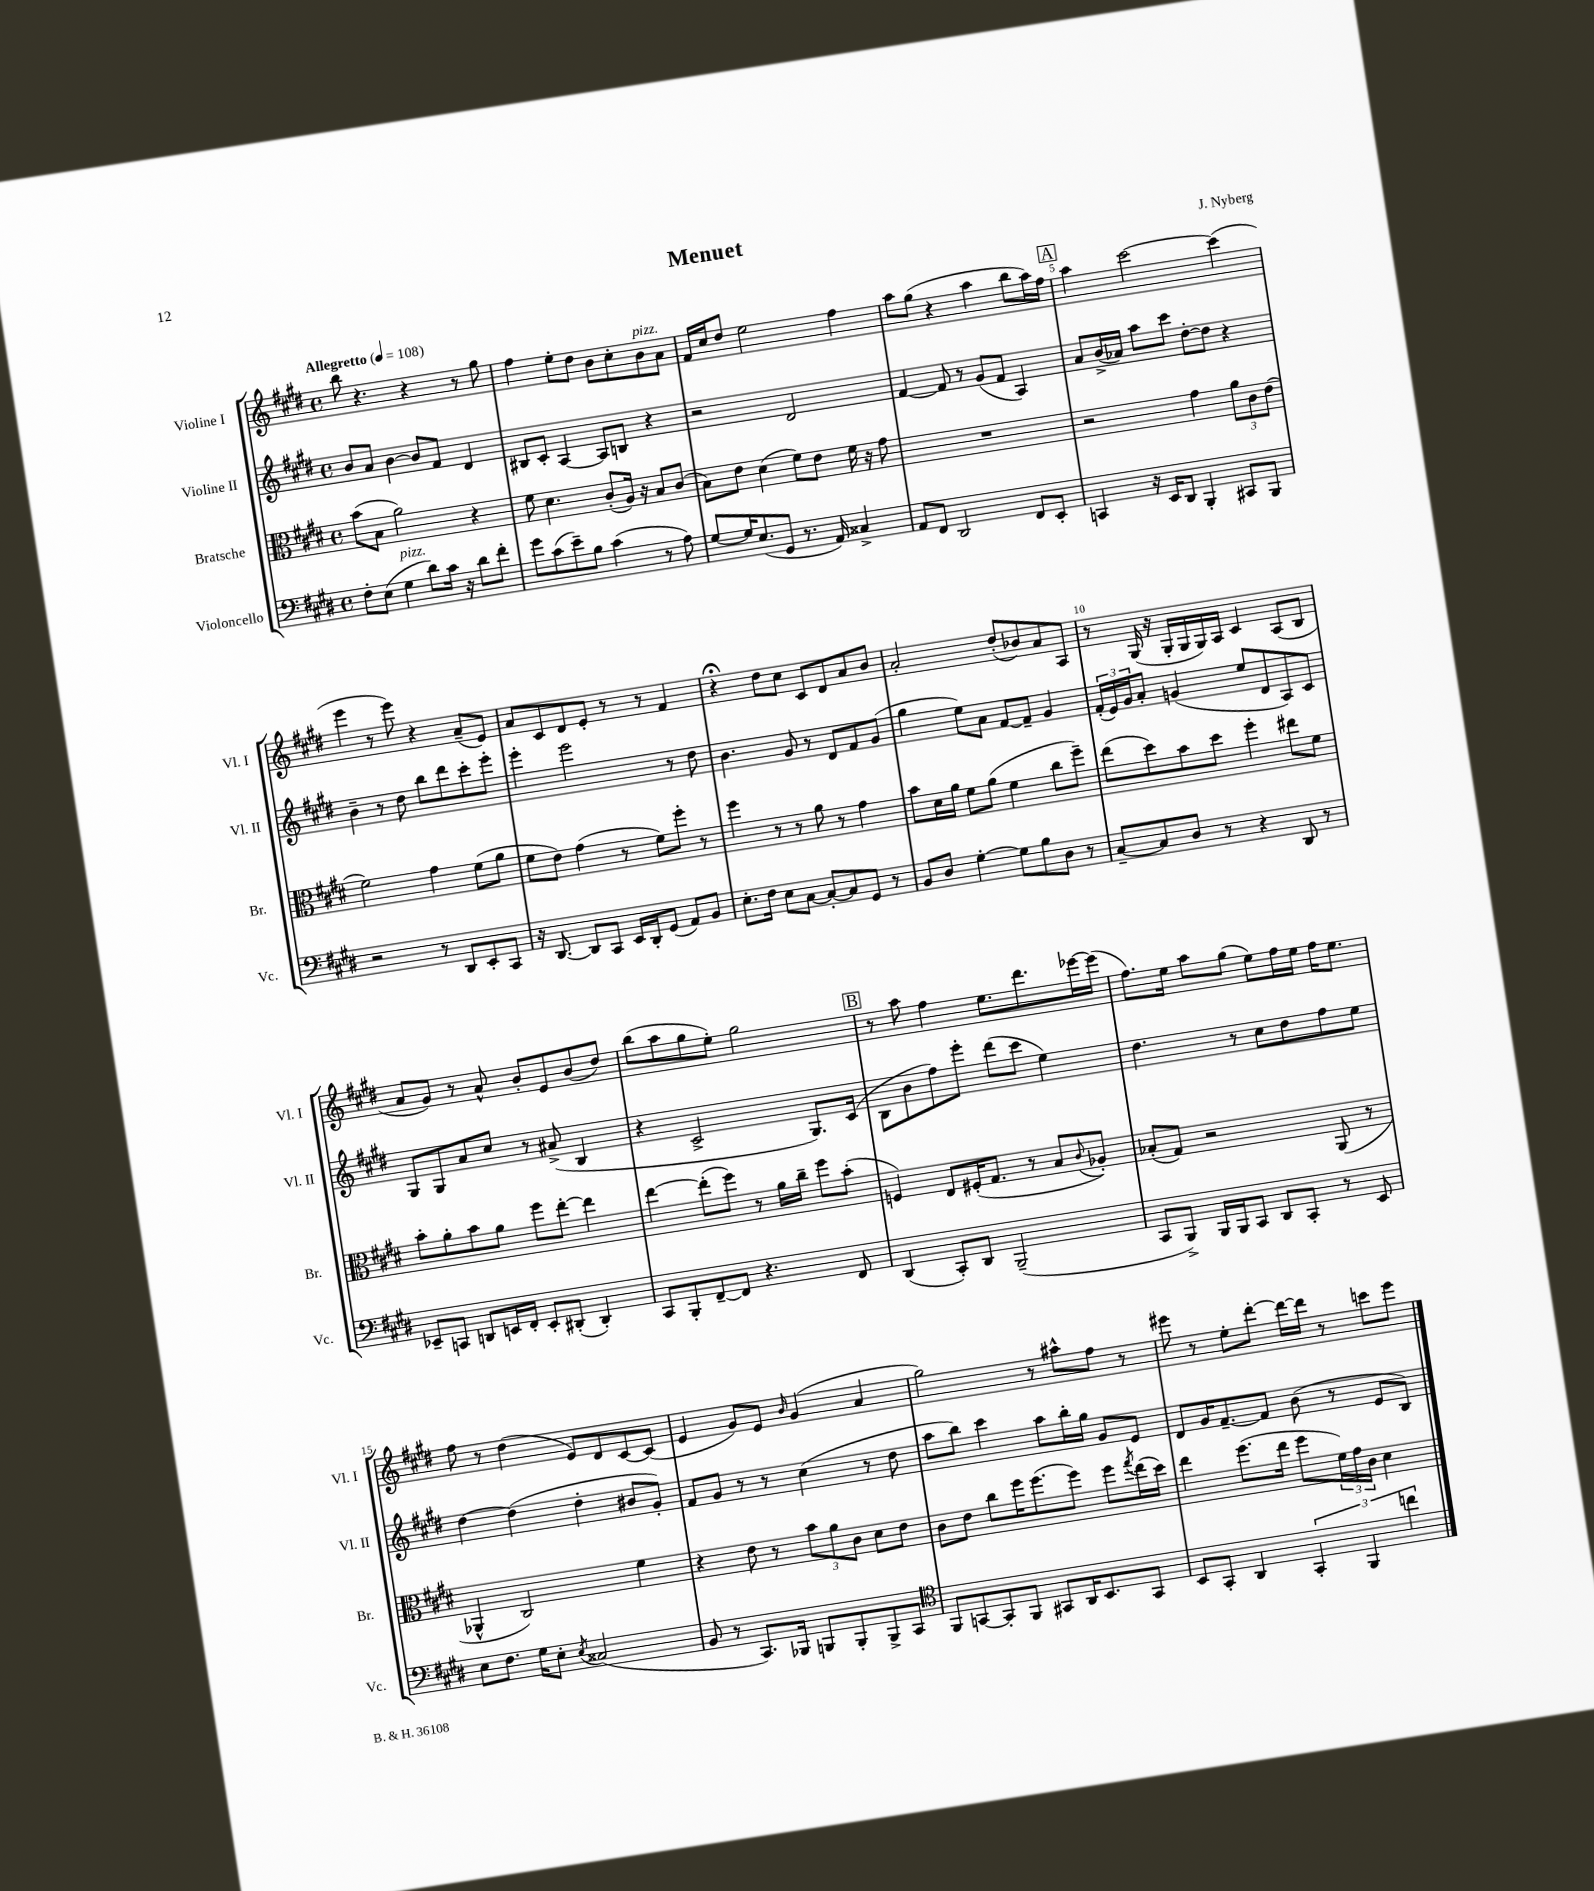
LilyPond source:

\header { title = "Menuet" composer = "J. Nyberg" }
<<
\new StaffGroup <<
\new Staff = "s0" \with { instrumentName = "Violine I" shortInstrumentName = "Vl. I" } {
    \clef treble \key e \major \defaultTimeSignature \time 4/4 \tempo "Allegretto" 4 = 108
    b''8 r4. r4 r8 gis''8 |
    fis''4 e''8-. dis''8 b'8 cis''8-. b'8^\markup { \italic "pizz." } a'8 |
    fis'16 cis''16 dis''8 e''2 fis''4 |
    a''8 gis''8( r4 a''4 b''8 a''16) fis''16 |
    \mark \markup { \box "A" } a''4 cis'''2~ cis'''4( |
    e'''4 r8 e'''8) r4 a'8--( e'8) |
    a'8 cis'8 dis'8 e'8-. r8 r8 fis'4 |
    r4\fermata dis''8 cis''8 cis'8 dis'8 a'8 b'8 |
    a'2-. dis''8-.( bes'8) a'8 a8 |
    r8 gis16( r16 gis16-. gis16 gis16) a16 cis'4 a8( b8 |
    a'8 gis'8) r8 a'8-^ b'8-. e'8 b'8( dis''8) |
    b''8( a''8 gis''8 e''8-.) gis''2 |
    \mark \markup { \box "B" } r8 a''8 fis''4 e''8. dis'''8. ees'''16~ ees'''16( |
    fis''8.) e''16 a''8 gis''8( e''8) fis''16 e''16 fis''16 e''8. |
    fis''8 r8 dis''4( e'8) dis'8 cis'8~ cis'8( |
    e'4 gis'8) e'8 \grace { b'16 } gis'4( a'4 |
    gis''2) r8 ais''8-^ fis''8 r8 |
    eis'''8 r8 e''8-. dis'''8~-. dis'''16~ dis'''16 r8 c'''8 eis'''8 \bar "|." |
}
\new Staff = "s1" \with { instrumentName = "Violine II" shortInstrumentName = "Vl. II" } {
    \clef treble \key e \major \defaultTimeSignature \time 4/4
    b'8 a'8 b'4~ b'8 fis'8 dis'4 |
    bis8 cis'8-. a4~ a8 b8 r4 |
    r2 dis'2 |
    fis'4~ fis'8 r8 gis'8( fis'8 a4) |
    \mark \markup { \box "A" } a'8 b'16->( aes'16) a''8 cis'''8 dis''8~-. dis''8 r4 |
    b'4-- r8 dis''8 b''8 dis'''8 cis'''8-. e'''8-. |
    e'''4-. e'''2 r8 dis''8 |
    b'4. gis'8 r8 dis'8 fis'8 gis'8( |
    gis''4 e''8) a'8 fis'8~ fis'8-- gis'4 |
    \tuplet 3/2 { fis'16-.( e'16) gis'16 } a'8-. g'4( e''8 dis'8 a8) cis'8 |
    gis8 gis8 a'8 cis''8 r8 ais'8->( b4 |
    r4 cis'2-> gis8.) cis'16( |
    \mark \markup { \box "B" } b8 b'8 fis''8) e'''8-. dis'''8( cis'''8 e''4) |
    dis''4. r8 cis''8 dis''8 fis''8 e''8 |
    dis''4~ dis''4( dis''4-. bis'8 gis'8-.) |
    fis'8 gis'8 r8 r8 cis''4( r8 dis''8 |
    a''8 b''8) cis'''4 a''8 b''16-. gis''16 gis'8 e'8 |
    dis'8 gis'16 fis'8.~-- fis'8 b'8( r8 e'8 b8) \bar "|." |
}
\new Staff = "s2" \with { instrumentName = "Bratsche" shortInstrumentName = "Br." } {
    \clef alto \key e \major \defaultTimeSignature \time 4/4
    b'8( b8 a'2) r4 |
    fis'8 dis'4. cis'8-.( a16) r16 b8 cis'8( |
    b8) e'8 dis'4( fis'8) e'8 fis'16 r16 gis'8 |
    R1 |
    \mark \markup { \box "A" } r2 gis'4 \tuplet 3/2 { a'8 cis'8 e'8( } |
    fis'2) gis'4 fis'8( a'8 |
    fis'8 e'8) gis'4( r8 fis'8) fis''8-. r8 |
    fis''4 r8 r8 a'8 r8 gis'4 |
    b'8 dis'16 a'16 fis'8 a'8( fis'4 cis''8 fis''8--) |
    e''8( dis''8) b'8 dis''8 fis''4-. eis''8 fis'8 |
    b'8-. a'8-. b'8 a'8 fis''8 e''8~-. e''4 |
    e''4~ e''8-.( fis''8) r8 a'16 cis''16-- fis''8 b'8-.( |
    \mark \markup { \box "B" } f4) e8 fis16-.( gis8. r8 b8 \appoggiatura { cis'8 } aes8-.) |
    bes8-.( gis8) r2 a,8( r8 |
    aes,4-^ cis2) fis'4 |
    r4 e'8 r8 \tuplet 3/2 { b'8 a'8 cis'8 } dis'8 e'8 |
    cis'8 e'8 cis''8 fis''16 fis''8.( fis''8) fis''8 \acciaccatura { gis''8 } e''16( dis''16) |
    e''4 fis''8.( e''16 fis''8 \tuplet 3/2 { fis'16) gis'16 cis'16 } dis'4 \bar "|." |
}
\new Staff = "s3" \with { instrumentName = "Violoncello" shortInstrumentName = "Vc." } {
    \clef bass \key e \major \defaultTimeSignature \time 4/4
    fis8-. e8( gis4^\markup { \italic "pizz." } dis'8) cis'16 r16 dis'8 fis'8-. |
    gis'8 cis'8( e'8--) b8 cis'4( r8 a8) |
    gis8~ gis16 e8.( gis,8 r8. a,16) cisis4-> |
    a,8 fis,8 dis,2 fis,8 e,8-. |
    \mark \markup { \box "A" } c,4 r16 e,16 dis,8 b,,4-. cis,8 b,,8 |
    r2 r8 dis,8 e,8-. cis,8 |
    r16 dis,8.~ dis,8 cis,8 e,16 dis,16-. gis,8( a,8) b,8 |
    e8.-. fis16 e8 cis8~ cis8~-. cis8 gis,8 r8 |
    b,8 dis8 gis4~-. gis8 b8 dis8 r8 |
    cis8~-- cis8 dis8 r8 r4 dis,8 r8 |
    ees,8-- c,8 d,8 e,16 fis,16-. e,8-. dis,8-.( dis,4-.) |
    cis,8 b,,8-. fis,8~-- fis,8 r4. fis,8 |
    \mark \markup { \box "B" } dis,4( cis,8-.) dis,8 b,,2--( |
    cis,8 b,,8->) b,,16 b,,16 cis,8 dis,8 cis,8-. r8 e,8 |
    e8 fis8. gis16 e8-. \acciaccatura { e8 } cisis2( |
    b,8 r8 cis,8.) bes,,16 b,,8 b,,8-. b,,8-> cis,8 |
    \clef tenor fis,8 g,8~ g,8-. fis,8 gis,8 a,16 b,8. gis,8 |
    b,8 gis,8-. a,4 \tuplet 3/2 { gis,4-. fis,4 c''4 } \bar "|." |
}
>>
>>
\layout { \context { \Score \override BarNumber.break-visibility = ##(#f #t #t) barNumberVisibility = #(every-nth-bar-number-visible 5) } }
